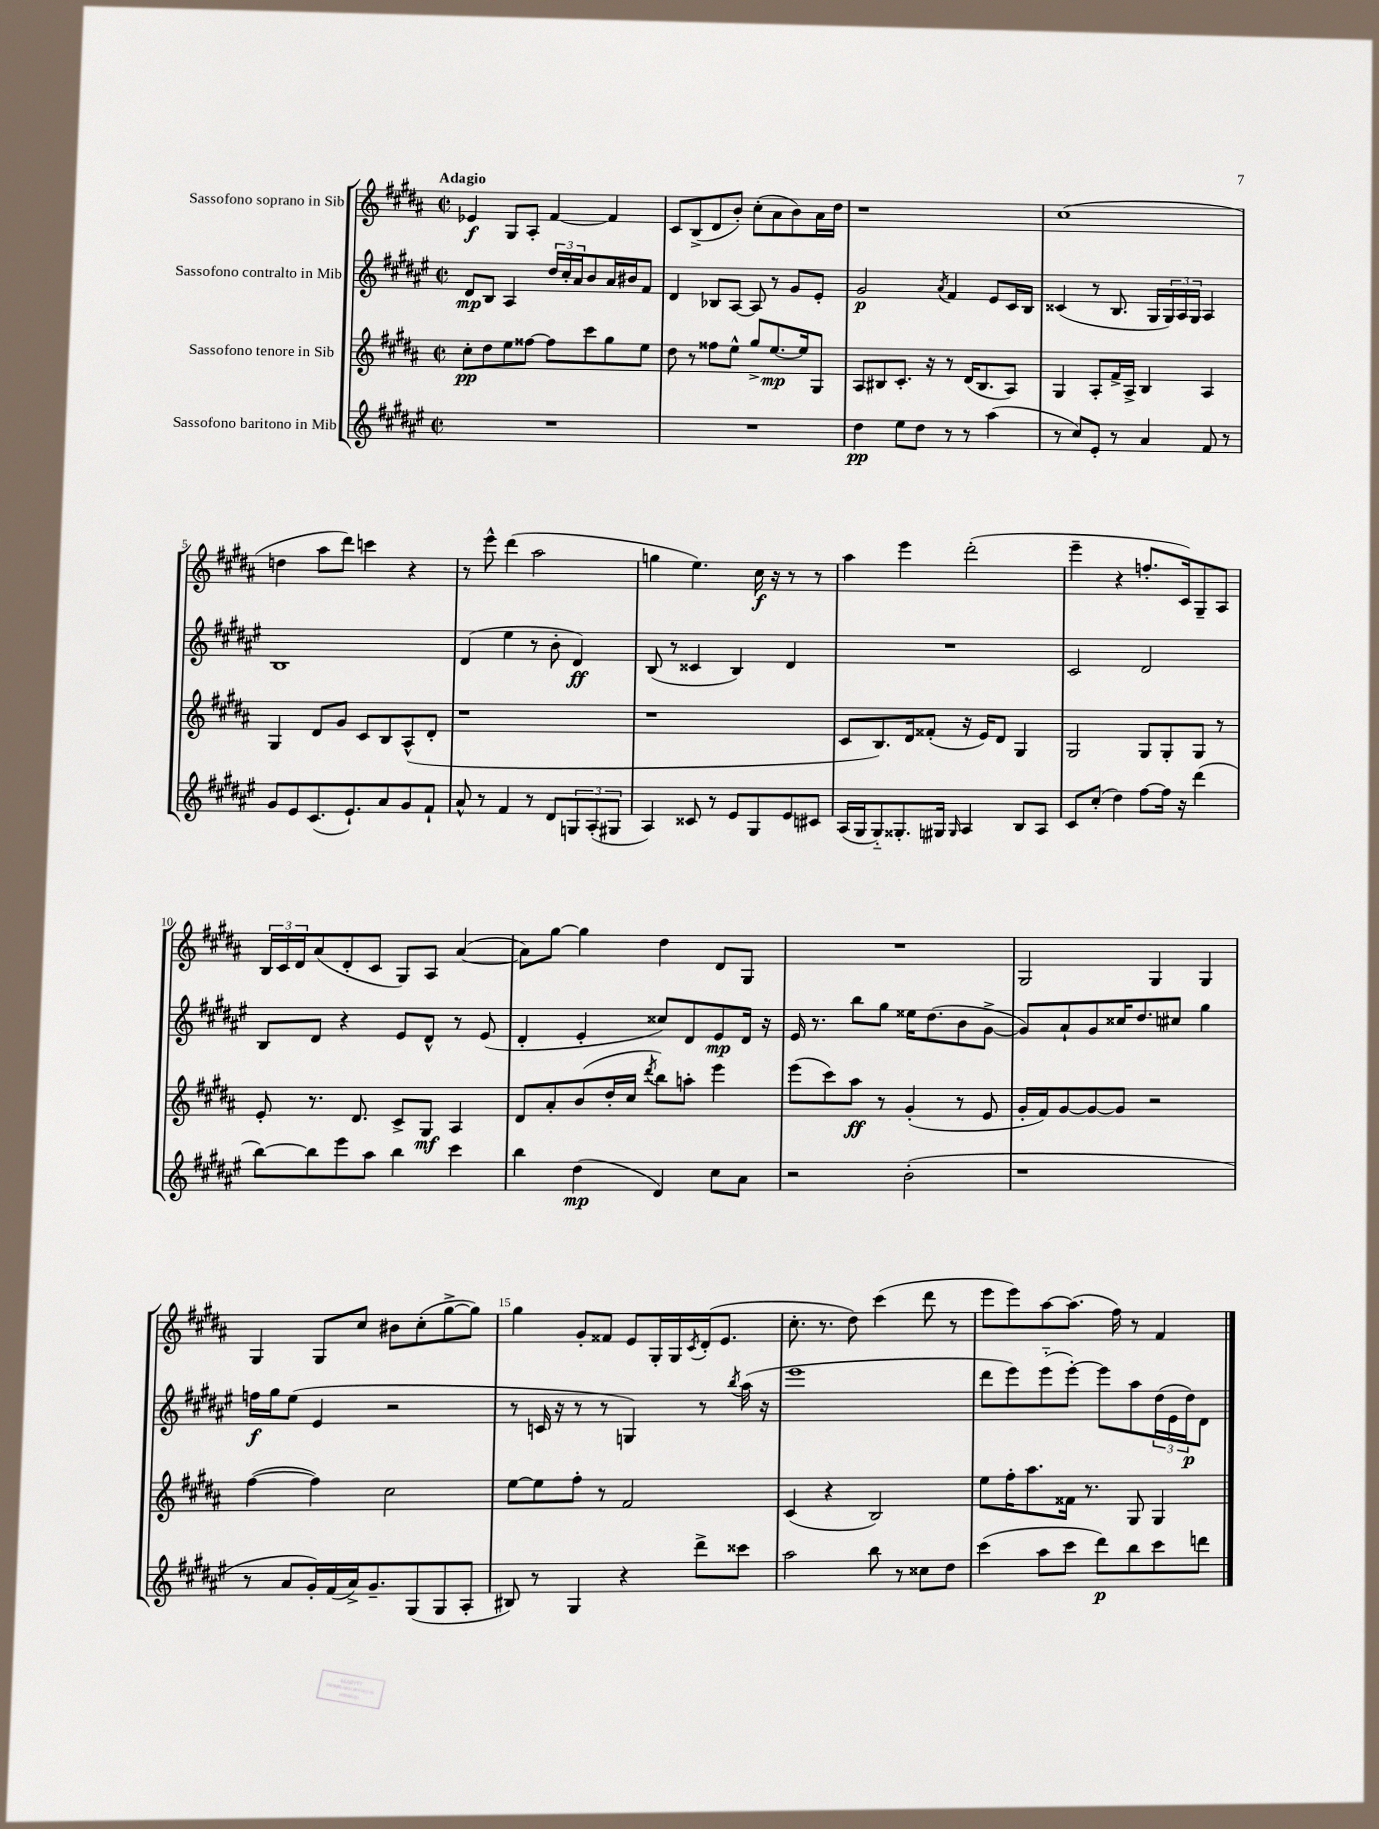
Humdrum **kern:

**kern	**dynam	**kern	**dynam	**kern	**dynam	**kern	**dynam
*part4	*part4	*part3	*part3	*part2	*part2	*part1	*part1
*staff4	*staff4	*staff3	*staff3	*staff2	*staff2	*staff1	*staff1
*I"Sassofono baritono in Mib	*	*I"Sassofono tenore in Sib	*	*I"Sassofono contralto in Mib	*	*I"Sassofono soprano in Sib	*
*clefG2	*	*clefG2	*	*clefG2	*	*clefG2	*
*k[f#c#g#d#a#e#]	*	*k[f#c#g#d#a#]	*	*k[f#c#g#d#a#e#]	*	*k[f#c#g#d#a#]	*
*M2/2	*	*M2/2	*	*M2/2	*	*M2/2	*
*met(c|)	*	*met(c|)	*	*met(c|)	*	*met(c|)	*
=1	=1	=1	=1	=1	=1	=1	=1
!	!	!	!	!	!	!LO:TX:a:B:t=Adagio	!
1r	.	8cc#'\L	pp	8d#/L	mp	4e-X/	f
.	.	8dd#\	.	8B/J	.	.	.
.	.	8ee\	.	4A#/	.	8G#/L	.
.	.	[8ff##X\J	.	.	.	8A#'/J	.
.	.	8ff##\L]	.	24dd#/LL	.	[4f#/	.
.	.	.	.	24cc#'/	.	.	.
.	.	.	.	24a#/J	.	.	.
.	.	8ccc#\	.	8b/	.	.	.
.	.	8gg#\	.	16a#/L	.	4f#/]	.
.	.	.	.	16b#X/J	.	.	.
.	.	8ee\J	.	8f#/J	.	.	.
=2	=2	=2	=2	=2	=2	=2	=2
1r	.	8dd#\	.	4d#/	.	8c#/L	.
.	.	8r	.	.	.	(8B^/	.
.	.	8ff##X\L	.	8B-X/L	.	8d#/	.
.	.	8ee^^\J	.	[8A#/J	.	8b'/J)	.
.	.	8gg#^/L	.	8A#/]	.	(8cc#'\L	.
.	.	[8.ee/	mp	8r	.	8a#\	.
.	.	.	.	8g#/L	.	8b\)	.
.	.	16ee/k]	.	.	.	.	.
.	.	8G#/J	.	8e#'/J	.	16a#\L	.
.	.	.	.	.	.	16dd#\JJ	.
=3	=3	=3	=3	=3	=3	=3	=3
4dd#\	pp	8A#/L	.	2g#/	p	1r	.
.	.	8B#X/	.	.	.	.	.
8ee#\L	.	8.c#'/J	.	.	.	.	.
8dd#\J	.	.	.	.	.	.	.
.	.	16r	.	.	.	.	.
.	.	.	.	8qa#/	.	.	.
8r	.	8r	.	4f#/	.	.	.
8r	.	(16d#/KL	.	.	.	.	.
.	.	8.B#/	.	.	.	.	.
(4aa#\	.	.	.	8e#/L	.	.	.
.	.	8A#/J)	.	16c#/L	.	.	.
.	.	.	.	16B/JJ	.	.	.
=4	=4	=4	=4	=4	=4	=4	=4
8r	.	4G#/	.	(4c##X/	.	(1cc#	.
8cc#/L)	.	.	.	.	.	.	.
8e#'/J	.	8A#'/L	.	8r	.	.	.
8r	.	16f#^/L	.	8.B/	.	.	.
.	.	16A#^/JJ	.	.	.	.	.
4a#/	.	4B/	.	.	.	.	.
.	.	.	.	16G#/LL	.	.	.
.	.	.	.	24G#/)	.	.	.
.	.	.	.	24A#/	.	.	.
.	.	.	.	24G#/JJ	.	.	.
8f#/	.	4A#/	.	4A#/	.	.	.
8r	.	.	.	.	.	.	.
!!LO:LB:g=z
=5	=5	=5	=5	=5	=5	=5	=5
8g#/L	.	4G#/	.	1B	.	4ddn\	.
8e#/	.	.	.	.	.	.	.
(8.c#/	.	8d#/L	.	.	.	8aa#\L	.
.	.	8g#/J	.	.	.	8ddd#\J)	.
8.e#`/)	.	.	.	.	.	.	.
.	.	8c#/L	.	.	.	4cccn\	.
8a#/	.	8B/	.	.	.	.	.
8g#/	.	(8A#^^/	.	.	.	4r	.
8f#`/J	.	8d#'/J	.	.	.	.	.
=6	=6	=6	=6	=6	=6	=6	=6
8a#^^/	.	1r	.	(4d#/	.	8r	.
8r	.	.	.	.	.	8eee^^\	.
4f#/	.	.	.	4ee#\	.	(4ddd#\	.
8r	.	.	.	8r	.	2aa#\	.
8d#/L	.	.	.	8b'\	.	.	.
12Gn/	.	.	.	4d#/)	ff	.	.
(12A#'/	.	.	.	.	.	.	.
12G#X/J	.	.	.	.	.	.	.
=7	=7	=7	=7	=7	=7	=7	=7
4A#/)	.	1r	.	(8B/	.	4ggn\	.
.	.	.	.	8r	.	.	.
8c##X/	.	.	.	4c##X/	.	4.ee\)	.
8r	.	.	.	.	.	.	.
8e#/L	.	.	.	4B/)	.	.	.
8G#/	.	.	.	.	.	16cc#\	f
.	.	.	.	.	.	16r	.
8e#/	.	.	.	4d#/	.	8r	.
8c#X/J	.	.	.	.	.	8r	.
=8	=8	=8	=8	=8	=8	=8	=8
(16A#/LL	.	8c#/L	.	1r	.	4aa#\	.
16G#/J	.	.	.	.	.	.	.
8G#/)	.	8.B/)	.	.	.	.	.
8.G##X'/	.	.	.	.	.	4eee\	.
.	.	16d#/k	.	.	.	.	.
.	.	(8f##X'/J	.	.	.	.	.
16G#X/Jk	.	.	.	.	.	.	.
16qqG#/	.	.	.	.	.	.	.
4A#/	.	16r	.	.	.	(2ddd#'\	.
.	.	16e/KL)	.	.	.	.	.
.	.	8d#/J	.	.	.	.	.
8B/L	.	4G#/	.	.	.	.	.
8A#/J	.	.	.	.	.	.	.
=9	=9	=9	=9	=9	=9	=9	=9
8c#/L	.	2G#/	.	2c#/	.	4eee~\	.
(8cc#'/J	.	.	.	.	.	.	.
4dd#\)	.	.	.	.	.	4r	.
[8ff#\L	.	8G#/L	.	2d#/	.	8.ffn'/L	.
16ff#\Jk]	.	8G#'/	.	.	.	.	.
16r	.	.	.	.	.	16c#/k)	.
(4ddd#\	.	8G#/J	.	.	.	8G#~/	.
.	.	8r	.	.	.	8A#/J	.
!!LO:LB:g=z
=10	=10	=10	=10	=10	=10	=10	=10
[8bb\L)	.	8e'/	.	8B/L	.	24B/LL	.
.	.	.	.	.	.	24c#/	.
.	.	.	.	.	.	24d#/J	.
8bb\]	.	8.r	.	8d#/J	.	(8a#/	.
8eee#\	.	.	.	4r	.	8d#'/	.
.	.	8.d#/	.	.	.	.	.
8aa#\J	.	.	.	.	.	8c#/J	.
4bb\	.	8c#^/L	.	8e#/L	.	8G#/L)	.
.	.	8G#/J	mf	8d#^^/J	.	8A#/J	.
4ccc#\	.	4A#/	.	8r	.	([4a#/	.
.	.	.	.	(8e#/	.	.	.
=11	=11	=11	=11	=11	=11	=11	=11
4bb\	.	8d#/L	.	4d#'/	.	8a#\L])	.
.	.	8a#'/	.	.	.	[8gg#\J	.
(4dd#\	mp	(8b/	.	4e#'/	.	4gg#\]	.
.	.	16dd#'/L	.	.	.	.	.
.	.	16cc#/JJ	.	.	.	.	.
.	.	8qddd#/	.	.	.	.	.
4d#/)	.	8bb\L)	.	8cc##X/L)	.	4dd#\	.
.	.	8aan'\J	.	8d#/	.	.	.
8cc#\L	.	4eee\	.	8e#/	mp	8d#/L	.
8a#\J	.	.	.	16d#/Jk	.	8G#/J	.
.	.	.	.	16r	.	.	.
=12	=12	=12	=12	=12	=12	=12	=12
2r	.	(8eee\L	.	16e#/	.	1r	.
.	.	.	.	8.r	.	.	.
.	.	8ccc#\)	.	.	.	.	.
.	.	8aa#\J	ff	8bb\L	.	.	.
.	.	8r	.	8gg#\J	.	.	.
(2b'\	.	(4g#'/	.	16ee##X\KL	.	.	.
.	.	.	.	(8.dd#\	.	.	.
.	.	8r	.	8b\	.	.	.
.	.	8e/	.	[8g#^\J	.	.	.
=13	=13	=13	=13	=13	=13	=13	=13
1r	.	16g#'/LL	.	8g#/L])	.	2G#/	.
.	.	16f#/J)	.	.	.	.	.
.	.	[8g#/	.	8a#`/	.	.	.
.	.	8g#/_	.	8g#/	.	.	.
.	.	8g#/J]	.	16cc##X/K	.	.	.
.	.	.	.	8.dd#/	.	.	.
.	.	2r	.	.	.	4G#/	.
.	.	.	.	8cc#X/J	.	.	.
.	.	.	.	4gg#\	.	4G#/	.
!!LO:LB:g=z
=14	=14	=14	=14	=14	=14	=14	=14
8r	.	([4ff#\	.	16ffn\LL	f	4G#/	.
.	.	.	.	16gg#\J	.	.	.
8a#/L	.	.	.	(8ee#\J	.	.	.
16g#'/L)	.	4ff#\])	.	4e#/	.	8G#/L	.
(16f#/	.	.	.	.	.	.	.
16a#^/J)	.	.	.	.	.	8cc#/J	.
8.g#~/	.	.	.	.	.	.	.
.	.	2cc#\	.	2r	.	8b#X\L	.
(8G#/	.	.	.	.	.	(8cc#'\	.
8G#/	.	.	.	.	.	[8gg#^\	.
8A#'/J	.	.	.	.	.	8gg#\J])	.
=15	=15	=15	=15	=15	=15	=15	=15
8B#X/)	.	[8ee\L	.	8r	.	4gg#\	.
8r	.	8ee\]	.	16cn/	.	.	.
.	.	.	.	16r	.	.	.
4G#/	.	8ff#'\J	.	8r	.	8g#'/L	.
.	.	8r	.	8r	.	8f##X/J	.
4r	.	2f#/	.	4Gn/)	.	8e/L	.
.	.	.	.	.	.	16G#'/L	.
.	.	.	.	.	.	16G#/	.
.	.	.	.	.	.	8qc#/	.
8ddd#^\L	.	.	.	8r	.	(16d#'/J	.
.	.	.	.	.	.	8.e/J	.
.	.	.	.	8qbb/	.	.	.
8ccc##X\J	.	.	.	(16aa#\	.	.	.
.	.	.	.	16r	.	.	.
=16	=16	=16	=16	=16	=16	=16	=16
2aa#\	.	(4c#/	.	1eee#	.	8.cc#'\	.
.	.	.	.	.	.	8.r	.
.	.	4r	.	.	.	.	.
.	.	.	.	.	.	8dd#\)	.
8bb\	.	2B/)	.	.	.	(4ccc#\	.
8r	.	.	.	.	.	.	.
8cc##X\L	.	.	.	.	.	8ddd#\	.
8dd#\J	.	.	.	.	.	8r	.
=17	=17	=17	=17	=17	=17	=17	=17
(4ccc#\	.	8ee\L	.	8ddd#\L	.	8eee\L	.
.	.	16ff#'\K	.	8eee#\)	.	8eee\)	.
.	.	8.aa#\	.	.	.	.	.
8aa#\L	.	.	.	(8eee#\	.	[8aa#\	.
8ccc#\J	.	16f##X\Jk	.	[8eee#'\J)	.	(8.aa#\J]	.
.	.	8.r	.	.	.	.	.
8ddd#\L)	p	.	.	8eee#\L]	.	.	.
.	.	.	.	.	.	16ff#\)	.
8bb\	.	8G#/	.	8aa#\	.	8r	.
8ccc#\	.	4G#/	.	(24dd#\L	.	4f#/	.
.	.	.	.	24e#\	.	.	.
.	.	.	.	24dd#\J)	p	.	.
8dddn\J	.	.	.	8d#\J	.	.	.
==	==	==	==	==	==	==	==
*-	*-	*-	*-	*-	*-	*-	*-
